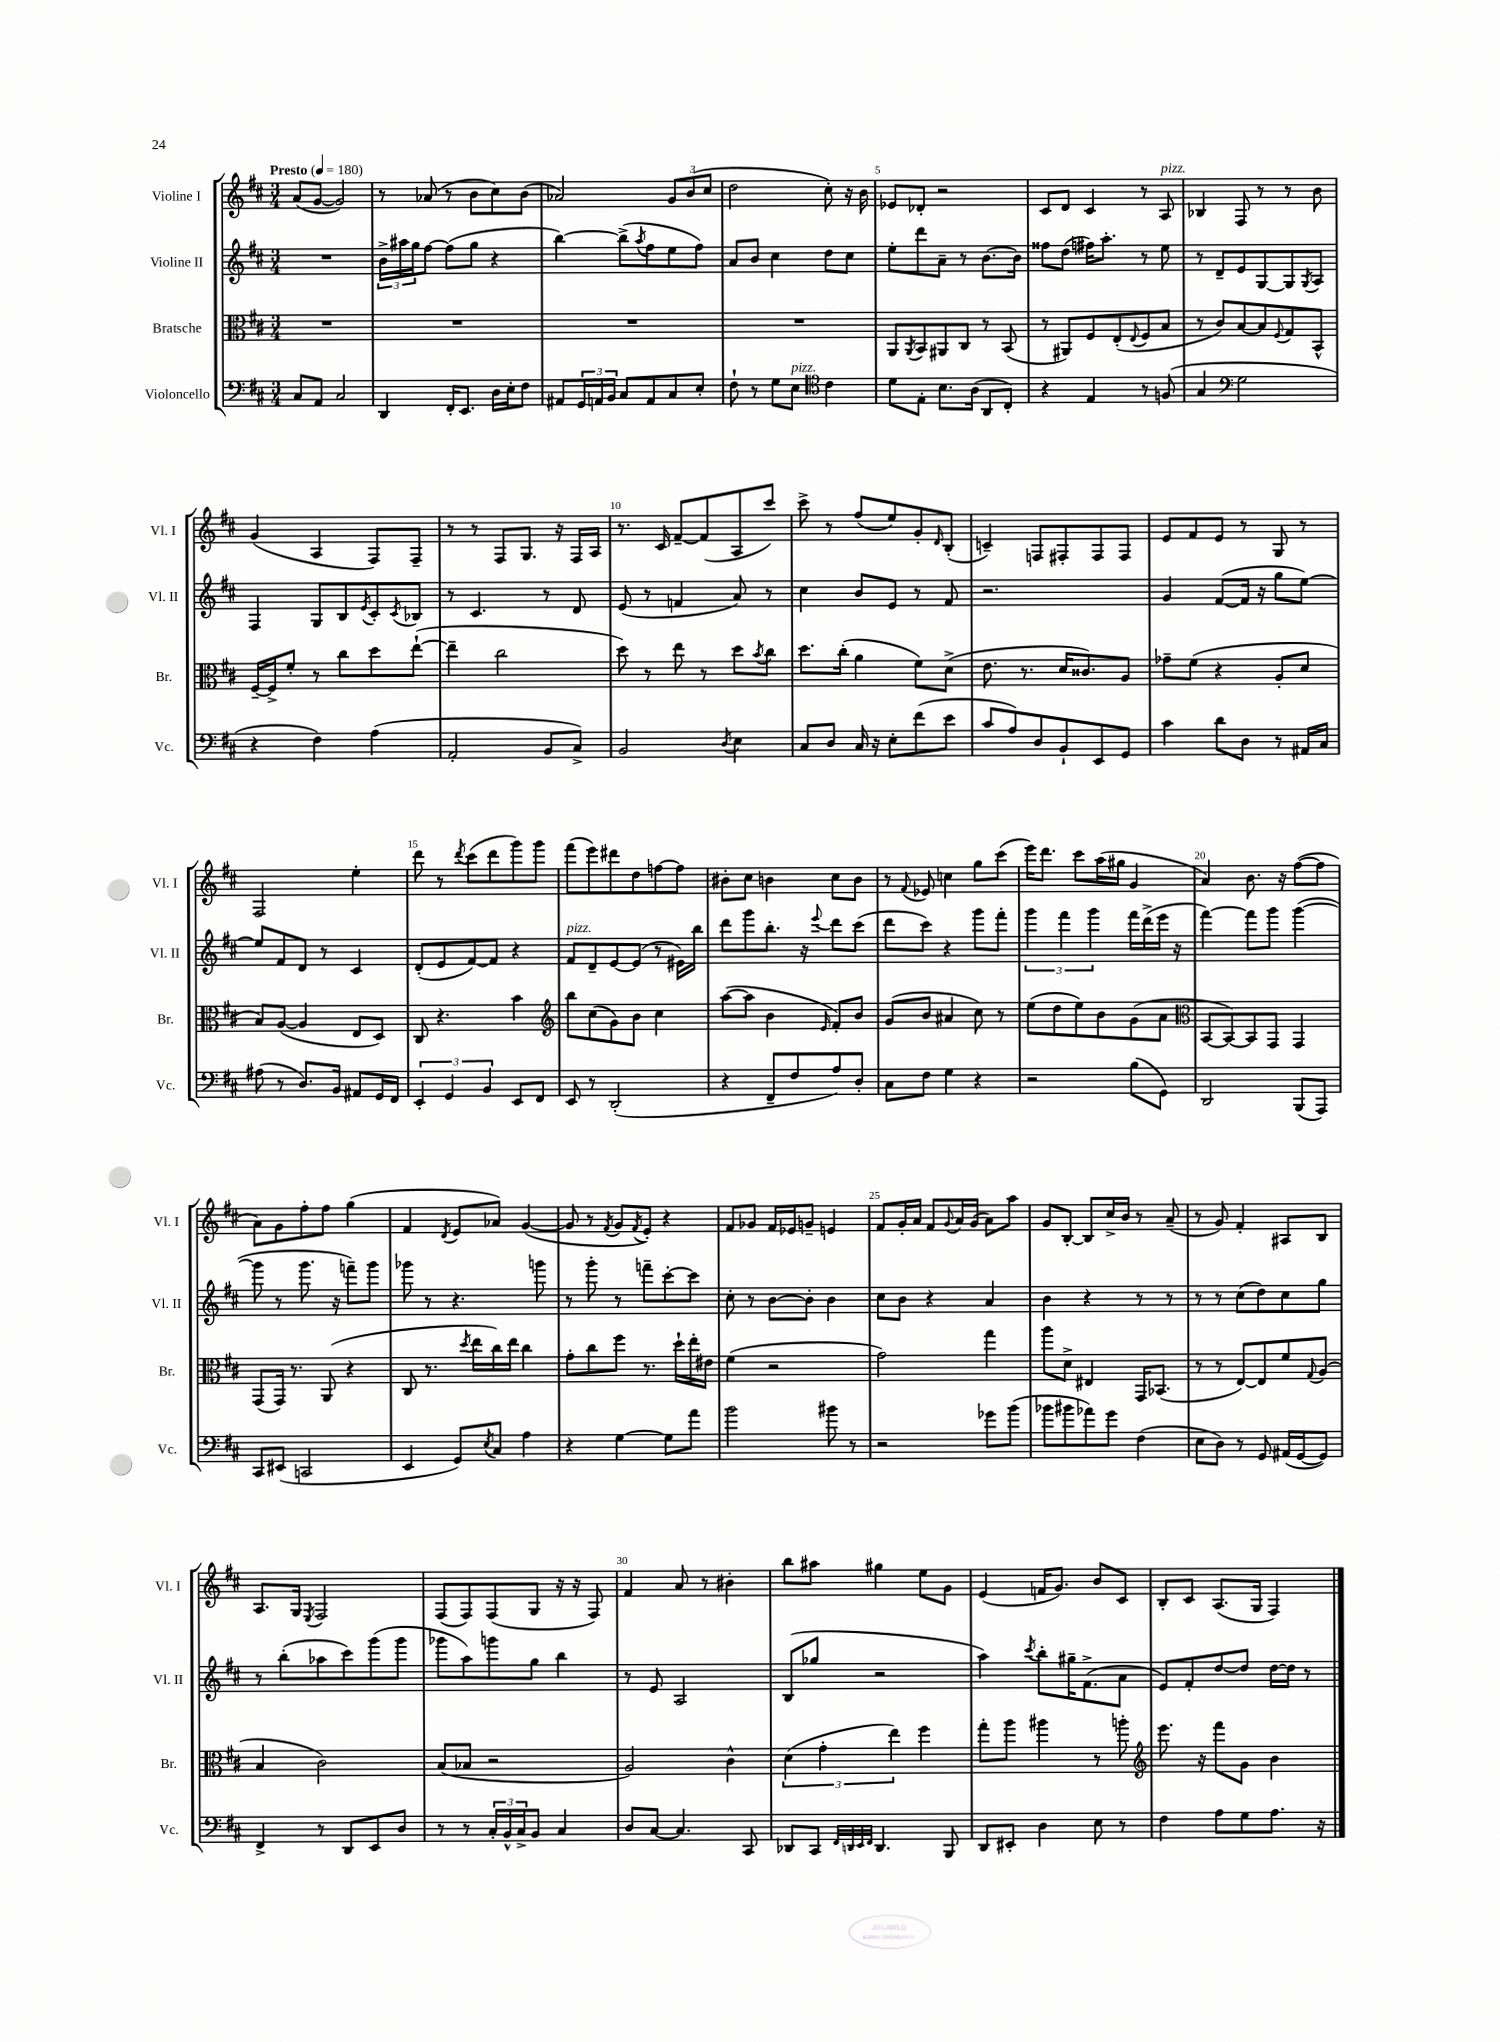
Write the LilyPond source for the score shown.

<<
\new StaffGroup <<
\new Staff = "s0" \with { instrumentName = "Violine I" shortInstrumentName = "Vl. I" } {
    \clef treble \key d \major \numericTimeSignature \time 3/4 \tempo "Presto" 4 = 180
    a'8( g'8~ g'2) |
    r8 aes'8( r8 b'8 cis''8) b'8( |
    aes'2) \tuplet 3/2 { g'8 b'8( cis''8 } |
    d''2 cis''8-.) r16 b'16 |
    ees'8 des'8-. r2 |
    cis'8 d'8 cis'4 r8 a8^\markup { \italic "pizz." } |
    bes4 fis8 r8 r8 b'8 |
    g'4( a4 fis8) fis8-- |
    r8 r8 fis8 g8. r16 fis16 a16 |
    r8. cis'16 fis'8~-- fis'8( a8 cis'''8) |
    cis'''8-> r8 fis''8( e''8) g'8-. \grace { d'16 } b8-.( |
    c'4--) f8 fis8-. fis8 fis8 |
    e'8 fis'8 e'8 r8 g8 r8 |
    fis2 e''4-. |
    d'''8 r8 \acciaccatura { d'''8 } cis'''8( d'''8 g'''8) g'''8 |
    fis'''8( e'''8) dis'''8 d''8 f''8~ f''8 |
    bis'8-. cis''8 b'4 cis''8 b'8 |
    r8 \appoggiatura { fis'8 } ees'8 c''4 g''8 cis'''8( |
    e'''16) d'''8. cis'''8 a''16( gis''16 g'4 |
    a'4) b'8. r16 fis''8~( fis''8 |
    a'8) g'8 fis''8-. fis''8 g''4( |
    fis'4 \acciaccatura { d'8 } e'8 aes'8) g'4~( |
    g'8 r8 \acciaccatura { fis'8 } g'8 \acciaccatura { fis'8 } e'8-.) r4 |
    fis'8 ges'8 fis'16 ees'16 g'8-- e'4 |
    fis'8 g'16-. a'16 fis'8 \appoggiatura { g'8 } a'16 g'16( a'8) a''8 |
    g'8 b8~-. b8 cis''16-> b'16 r8 a'8--( |
    r8 g'8) fis'4-. ais8 b8 |
    a8. g16 \acciaccatura { e8 } fis2 |
    fis8( fis8) fis8( g8 r16 r16 fis8) |
    fis'4 a'8 r8 bis'4-. |
    b''8 ais''8 gis''4 e''8 g'8 |
    e'4( f'16 g'8.) b'8 cis'8 |
    b8-. cis'8 a8.( g16 fis4) \bar "|." |
}
\new Staff = "s1" \with { instrumentName = "Violine II" shortInstrumentName = "Vl. II" } {
    \clef treble \key d \major \numericTimeSignature \time 3/4
    R2. |
    \tuplet 3/2 { b'16-> ais''16 g''16 } fis''8~ fis''8( g''8 r4 |
    b''4~) b''8->( \acciaccatura { a''8 } fis''8 e''8 fis''8) |
    a'8 b'8 cis''4 d''8 cis''8 |
    e''8-. d'''8 a'8-- r8 b'8.~ b'16 |
    fisis''8 d''8( fis''16) a''8.-. r8 e''8 |
    r8 d'8-- e'8 g8~ g8 \acciaccatura { g8 } a8 |
    fis4 g8 b8 \acciaccatura { e'8 } cis'8-. \acciaccatura { cis'8 } bes8 |
    r8 cis'4. r8 d'8 |
    e'8( r8 f'4 a'8) r8 |
    cis''4 b'8 e'8 r8 fis'8 |
    r2. |
    g'4 fis'8~( fis'16 r16 g''8 e''8~) |
    e''8 fis'8 d'8 r8 cis'4 |
    d'8-.( e'8 fis'8~) fis'8 r4 |
    fis'8^\markup { \italic "pizz." } d'8-- e'8~ e'8( r8 eis'16) b''16 |
    d'''8 g'''8 b''8.-. r16 \appoggiatura { e'''8 } d'''8 cis'''8( |
    d'''8 cis'''8) r4 g'''8 fis'''8-. |
    \tuplet 3/2 { g'''4 fis'''4 g'''4 } fis'''16 d'''16->( e'''16 r16 |
    fis'''4~) fis'''8 g'''8 g'''4~( |
    g'''8 r8 g'''8. r16 f'''8--) g'''8 |
    ges'''8 r8 r4. g'''8 |
    r8 g'''8-. r8 f'''8-- cis'''8~-. cis'''8 |
    cis''8-. r8 b'8~ b'8-. b'4 |
    cis''8 b'8 r4 a'4 |
    b'4 r4 r8 r8 |
    r8 r8 cis''8( d''8) cis''8 g''8 |
    r8 b''8-.( aes''8 cis'''8) g'''8( g'''8 |
    ges'''8 a''8) g'''8 g''8 b''4 |
    r8 e'8 a2 |
    b8( ges''8 r2 |
    a''4) \acciaccatura { cis'''8 } b''8-. gis''16-- fis'8.->( a'8 |
    e'8) fis'8-. d''8~ d''8 d''16~ d''16 r8 \bar "|." |
}
\new Staff = "s2" \with { instrumentName = "Bratsche" shortInstrumentName = "Br." } {
    \clef alto \key d \major \numericTimeSignature \time 3/4
    R2. |
    R2. |
    R2. |
    R2. |
    a,8 \acciaccatura { a,8 } b,8 ais,8 cis8 r8 b,8( |
    r8 ais,8) fis8 e8-.( \appoggiatura { e8 } fis8 b8 |
    r8 cis'8) b8~ b8 \appoggiatura { fis8 } g8 b,8-^ |
    fis16~-- fis16-> fis'8-. r8 cis''8 d''8 e''8~-!( |
    e''4-- cis''2 |
    d''8) r8 e''8 r8 d''8 \acciaccatura { b'8 } cis''8 |
    d''8. cis''16-.( a'4 fis'8) d'8->( |
    e'8. r8. d'16 cisis'8.) a8 |
    ges'8-- fis'8( r4 a8-. d'8 |
    b8) a8~( a4 e8 d8) |
    cis8 r4. b'4 |
    \clef treble b''8 cis''8( g'8) b'8 cis''4 |
    a''8~( a''8 b'4 \grace { e'16 } fis'8-.) b'8 |
    g'8( b'8 ais'4 cis''8) r8 |
    e''8( d''8 e''8) b'8 g'8( a'8 |
    \clef alto b,8~ b,8~) b,8 g,8 g,4 |
    g,8( g,16) r8. a,8( r4 |
    cis8 r8. \acciaccatura { d''8 } e''16 cis''16) e''16 cis''4 |
    g'8-. cis''8 fis''8 r8. d''16-! e''16-. eis'16 |
    fis'4( r2 |
    g'2) g''4 |
    a''8 d'8-> eis4 g,16 bes,8.( |
    r8 r8 e8~) e8 fis'8 \appoggiatura { g8 } a8( |
    b4 cis'2) |
    b8( bes8 r2 |
    a2) cis'4-^ |
    \tuplet 3/2 { d'4( g'4-. e''4) } fis''4 |
    g''8-. a''8 ais''4 r8 a''8-. |
    \clef treble e'''8. r16 fis'''8 g'8 b'4 \bar "|." |
}
\new Staff = "s3" \with { instrumentName = "Violoncello" shortInstrumentName = "Vc." } {
    \clef bass \key d \major \numericTimeSignature \time 3/4
    cis8 a,8 cis2 |
    d,4 fis,16-. e,8. d16 e16-. fis8 |
    ais,8 \tuplet 3/2 { g,16 a,16 b,16 } cis8 a,8 cis8 e8-. |
    fis8-! r8 g8 e8^\markup { \italic "pizz." } \clef tenor cis'4 |
    d'8 e8-. b8. a16( a,8 cis8-.) |
    r4 e4 r8 f8( |
    g4 \clef bass g2 |
    r4 fis4) a4( |
    a,2-. b,8 cis8->) |
    b,2 \acciaccatura { d8 } e4 |
    cis8 d8 cis16 r16 e8-. fis'8( e'8 |
    cis'8 a8) d8 b,8-! e,8 g,8 |
    cis'4 d'8 d8 r8 ais,16 cis16 |
    ais8( r8 d8.) b,16 ais,8 g,16 fis,16 |
    \tuplet 3/2 { e,4-. g,4 b,4 } e,8 fis,8 |
    e,8 r8 d,2-.( |
    r4 fis,8-- fis8 a8) d8-. |
    cis8 fis8 g4 r4 |
    r2 b8( g,8) |
    d,2 b,,8( a,,8) |
    cis,8 eis,8( c,2 |
    e,4 g,8) \acciaccatura { e8 } cis8 a4 |
    r4 g4~ g8 a'8 |
    b'2 bis'8 r8 |
    r2 ges'8 b'8( |
    bes'8 bis'8 aes'8) g'8 fis4( |
    e8 d8) r8 g,8 ais,16( g,16~ g,8) |
    fis,4-> r8 d,8 e,8 d8 |
    r8 r8 \tuplet 3/2 { cis16-. b,16-^ cis16-> } b,8 cis4 |
    d8 cis8~ cis4. cis,8 |
    des,8 cis,8 \grace { fis,32 d,32 e,32 fis,32 } d,4. b,,8 |
    d,8 eis,8-. d4 e8 r8 |
    fis4 a8 g8 a8. r16 \bar "|." |
}
>>
>>
\layout { \context { \Score \override BarNumber.break-visibility = ##(#f #t #t) barNumberVisibility = #(every-nth-bar-number-visible 5) } }
